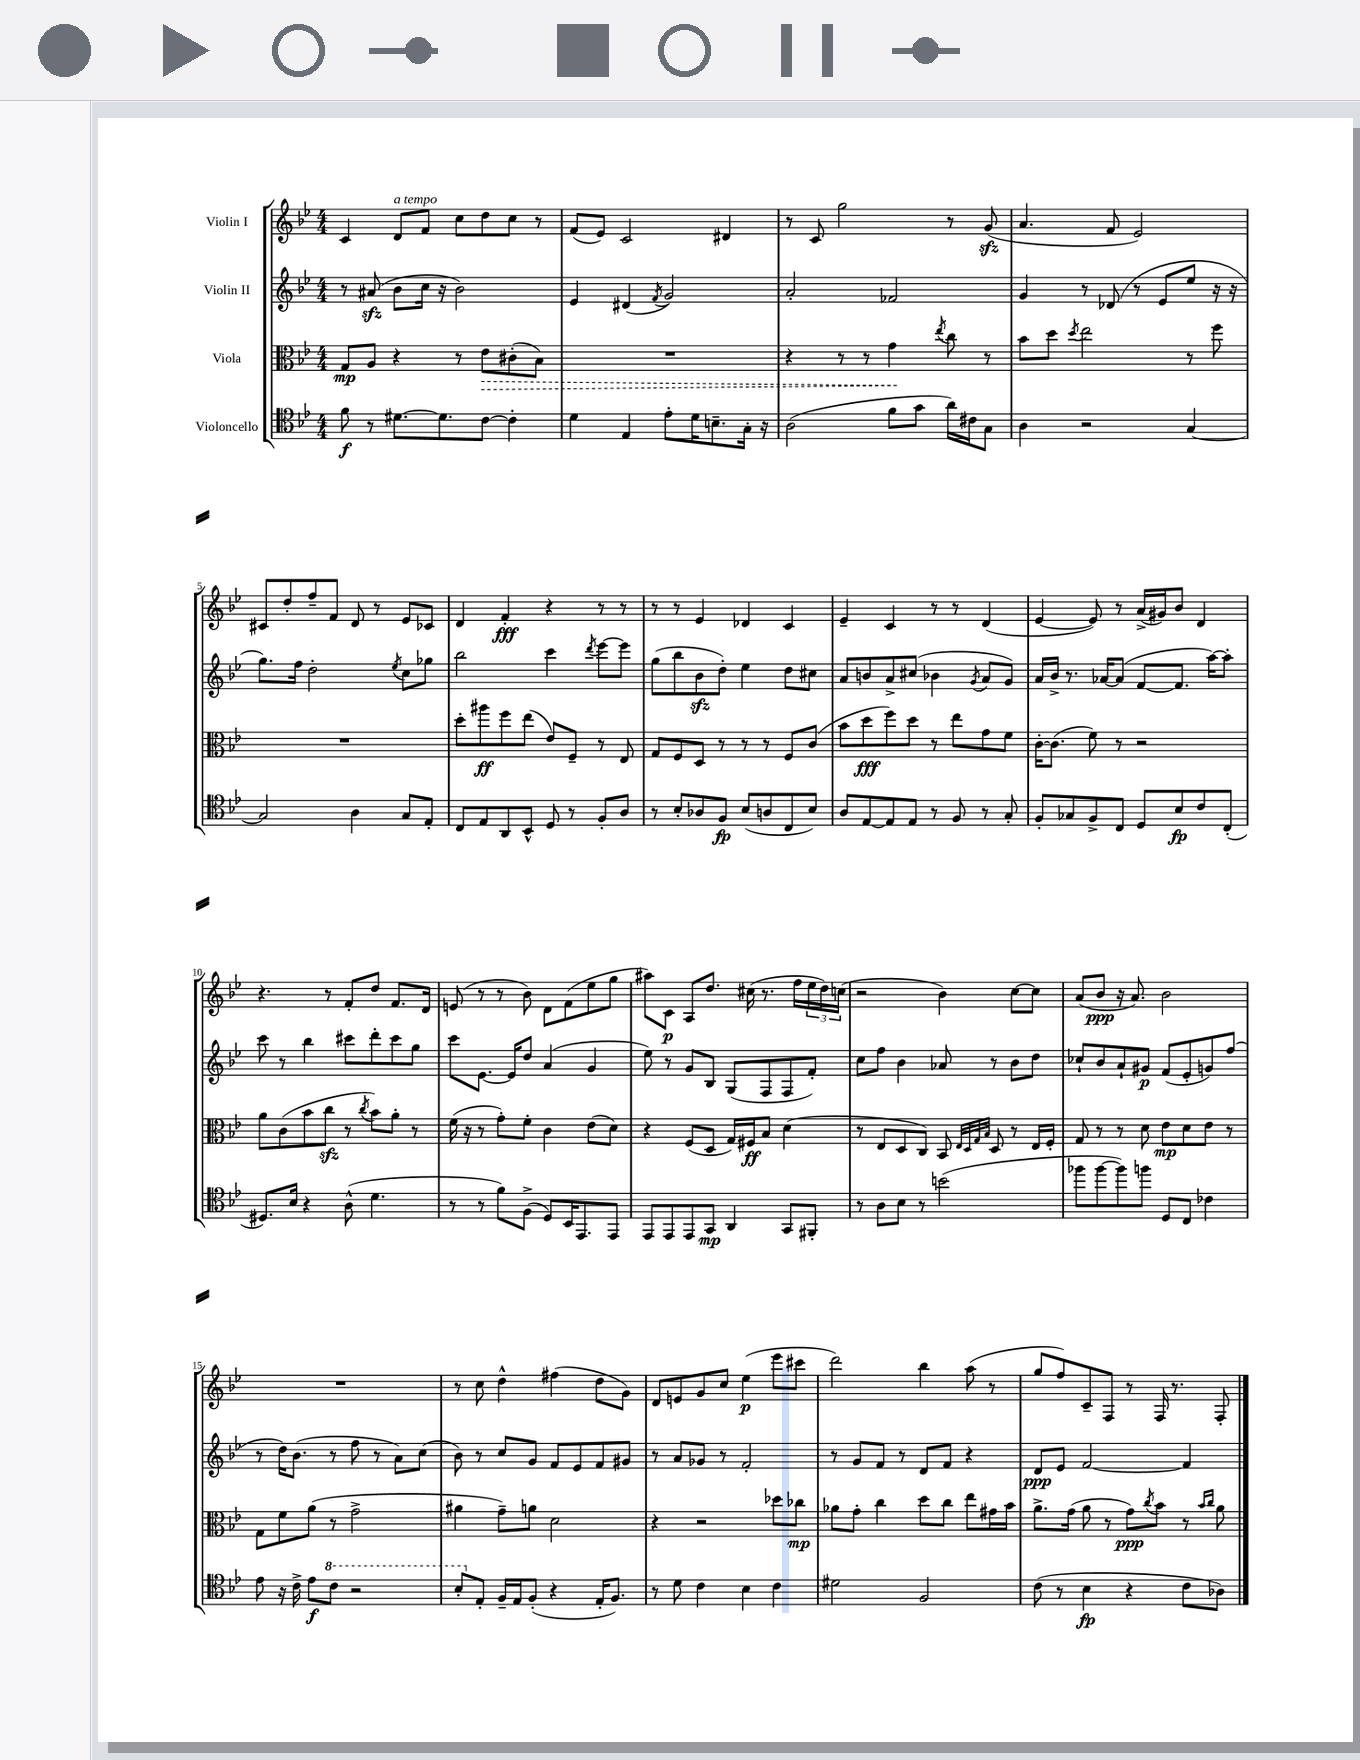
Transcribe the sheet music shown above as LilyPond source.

<<
\new StaffGroup <<
\new Staff = "s0" \with { instrumentName = "Violin I" } {
    \clef treble \key bes \major \numericTimeSignature \time 4/4
    c'4 d'8^\markup { \italic "a tempo" } f'8 c''8 d''8 c''8 r8 |
    f'8( ees'8) c'2 dis'4 |
    r8 c'8 g''2 r8 g'8\sfz( |
    a'4. f'8 ees'2) |
    cis'8 d''8-. f''8-- f'8 d'8 r8 ees'8 ces'8 |
    d'4 f'4-.\fff r4 r8 r8 |
    r8 r8 ees'4 des'4 c'4 |
    ees'4-- c'4 r8 r8 d'4( |
    ees'4~ ees'8) r8 a'16->( gis'16) bes'8 d'4 |
    r4. r8 f'8-. d''8 f'8. d'16 |
    e'8( r8 r8 bes'8) d'8 f'8( ees''8 g''8 |
    ais''8) c'8\p a8 d''8. cis''16( r8. f''16 \tuplet 3/2 { ees''16 d''16) c''16( } |
    r2 bes'4) c''8~ c''8 |
    a'8( bes'8\ppp r16 a'8.) bes'2 |
    R1 |
    r8 c''8 d''4-^ fis''4( d''8 g'8) |
    d'8 e'8 g'8 c''8 ees''4\p( ees'''8 cis'''8 |
    d'''2) bes''4 a''8( r8 |
    g''8 f''8) c'8-- f8 r8 f16 r8. f8-. \bar "|." |
}
\new Staff = "s1" \with { instrumentName = "Violin II" } {
    \clef treble \key bes \major \numericTimeSignature \time 4/4
    r8 ais'8\sfz( bes'8 c''16 r16 bes'2) |
    ees'4 dis'4( \acciaccatura { f'8 } g'2) |
    a'2-. fes'2 |
    g'4 r8 des'8( r8 ees'8 ees''8 r16 r16 |
    g''8.) f''16 d''2-. \acciaccatura { ees''8 } c''8 ges''8 |
    bes''2 c'''4 \acciaccatura { d'''8 } ees'''8~ ees'''8 |
    g''8( bes''8 bes'8\sfz d''8-.) ees''4 d''8 cis''8 |
    a'8 b'8 a'8-> cis''8( bes'4 \acciaccatura { g'8 } a'8 g'8) |
    a'16 bes'16-> r8. aes'16~ aes'8( f'8~ f'8. a''16~) a''8-. |
    c'''8 r8 bes''4 cis'''8 d'''8-. cis'''8 g''8 |
    c'''8 ees'8.~ ees'16 d''8 a'4( g'4 |
    ees''8) r8 g'8 bes8 g8( f8 f8 f'8-.) |
    c''8 f''8 bes'4 aes'8 r8 bes'8 d''8 |
    ces''8-! bes'8 a'8-! gis'8\p f'8( ees'8-. g'8) f''8( |
    r8 d''16) bes'8.( r8 f''8 r8 a'8) c''8( |
    bes'8) r8 c''8 g'8 f'8 ees'8 f'8 gis'8 |
    r8 a'8 ges'8 r8 f'2-. |
    r8 g'8 f'8 r8 d'8 f'8 r4 |
    d'8\ppp ees'8 f'2~ f'4 \bar "|." |
}
\new Staff = "s2" \with { instrumentName = "Viola" } {
    \clef alto \key bes \major \numericTimeSignature \time 4/4
    g8\mp a8 r4 r8 \once \override Hairpin.style = #'dashed-line ees'8\> cis'8-.( bes8) |
    R1 |
    r4 r8 r8 g'4\! \acciaccatura { ees''8 } c''8 r8 |
    bes'8 d''8 \acciaccatura { d''8 } ees''2 r8 f''8 |
    R1 |
    d''8-. ais''8\ff f''8 ees''8( ees'8) f8-- r8 ees8 |
    g8 f8 d8 r8 r8 r8 f8 c'8( |
    bes'8 d''8\fff f''8) d''8 r8 ees''8 g'8 f'8 |
    c'16~-. c'8.( f'8) r8 r2 |
    a'8 c'8( bes'8 c''8\sfz r8 \acciaccatura { c''8 } bes'8) a'8-. r8 |
    f'16( r16 r8 g'8-.) f'8-. c'4 ees'8( d'8) |
    r4 f8( d8 g16) fis16\ff bes8 d'4( |
    r8 ees8 d8 c8) bes,8 \grace { ees32 d32 g32 bes32 } d8 r8 ees16 f16-. |
    g8 r8 r8 d'8 ees'8\mp d'8 ees'8 r8 |
    g8 f'8 a'8( r8 g'2-> |
    ais'4 g'8--) a'8 d'2 |
    r4 r2 des''8 ces''8\mp |
    aes'8 g'8-. c''4 d''8 c''8 ees''8 gis'16 bes'16 |
    a'8.-> g'16( a'8 r8 g'8\ppp) \acciaccatura { c''8 } bes'8 r8 \grace { bes'16 c''16 } a'8 \bar "|." |
}
\new Staff = "s3" \with { instrumentName = "Violoncello" } {
    \clef tenor \key bes \major \numericTimeSignature \time 4/4
    f'8\f r8 dis'8.~ dis'8. c'8~ c'4-. |
    d'4 ees4 ees'8-. d'16 b8.-- g16-. r16 |
    a2( f'8 g'8 a'16) cis'16 g8 |
    a4 r2 g4~ |
    g2 a4 g8 ees8-. |
    c8 ees8 a,8 bes,8-^ d8 r8 f8-. a8 |
    r8 bes8-. aes8 f8\fp bes8( a8 c8 bes8) |
    a8 ees8~ ees8 ees8 r8 f8 r8 g8-. |
    f8-. ges8 f8-> c8 d8 bes8\fp c'8 c8-.( |
    dis8.) bes16 r4 a8-^( d'4. |
    r8 r8 f'8) f8->( d8) bes,16 ees,8. ees,8 |
    ees,8 ees,8 ees,8 g,8\mp a,4 g,8 fis,8-. |
    r8 a8 bes8 r8 b'2( |
    fes''8 fes''8~ fes''8) f''8 d8 c8 ces'4 |
    ees'8 r16 c'16-> ees'8\f \ottava #1 c''8 r2 |
    bes'8-. \ottava #0 ees8-. f16-- ees16 f8-.( r4 ees16-. f8.) |
    r8 d'8 c'4 bes4 c'4 |
    dis'2 f2 |
    c'8( r8 bes4\fp r4 c'8 aes8) \bar "|." |
}
>>
>>
